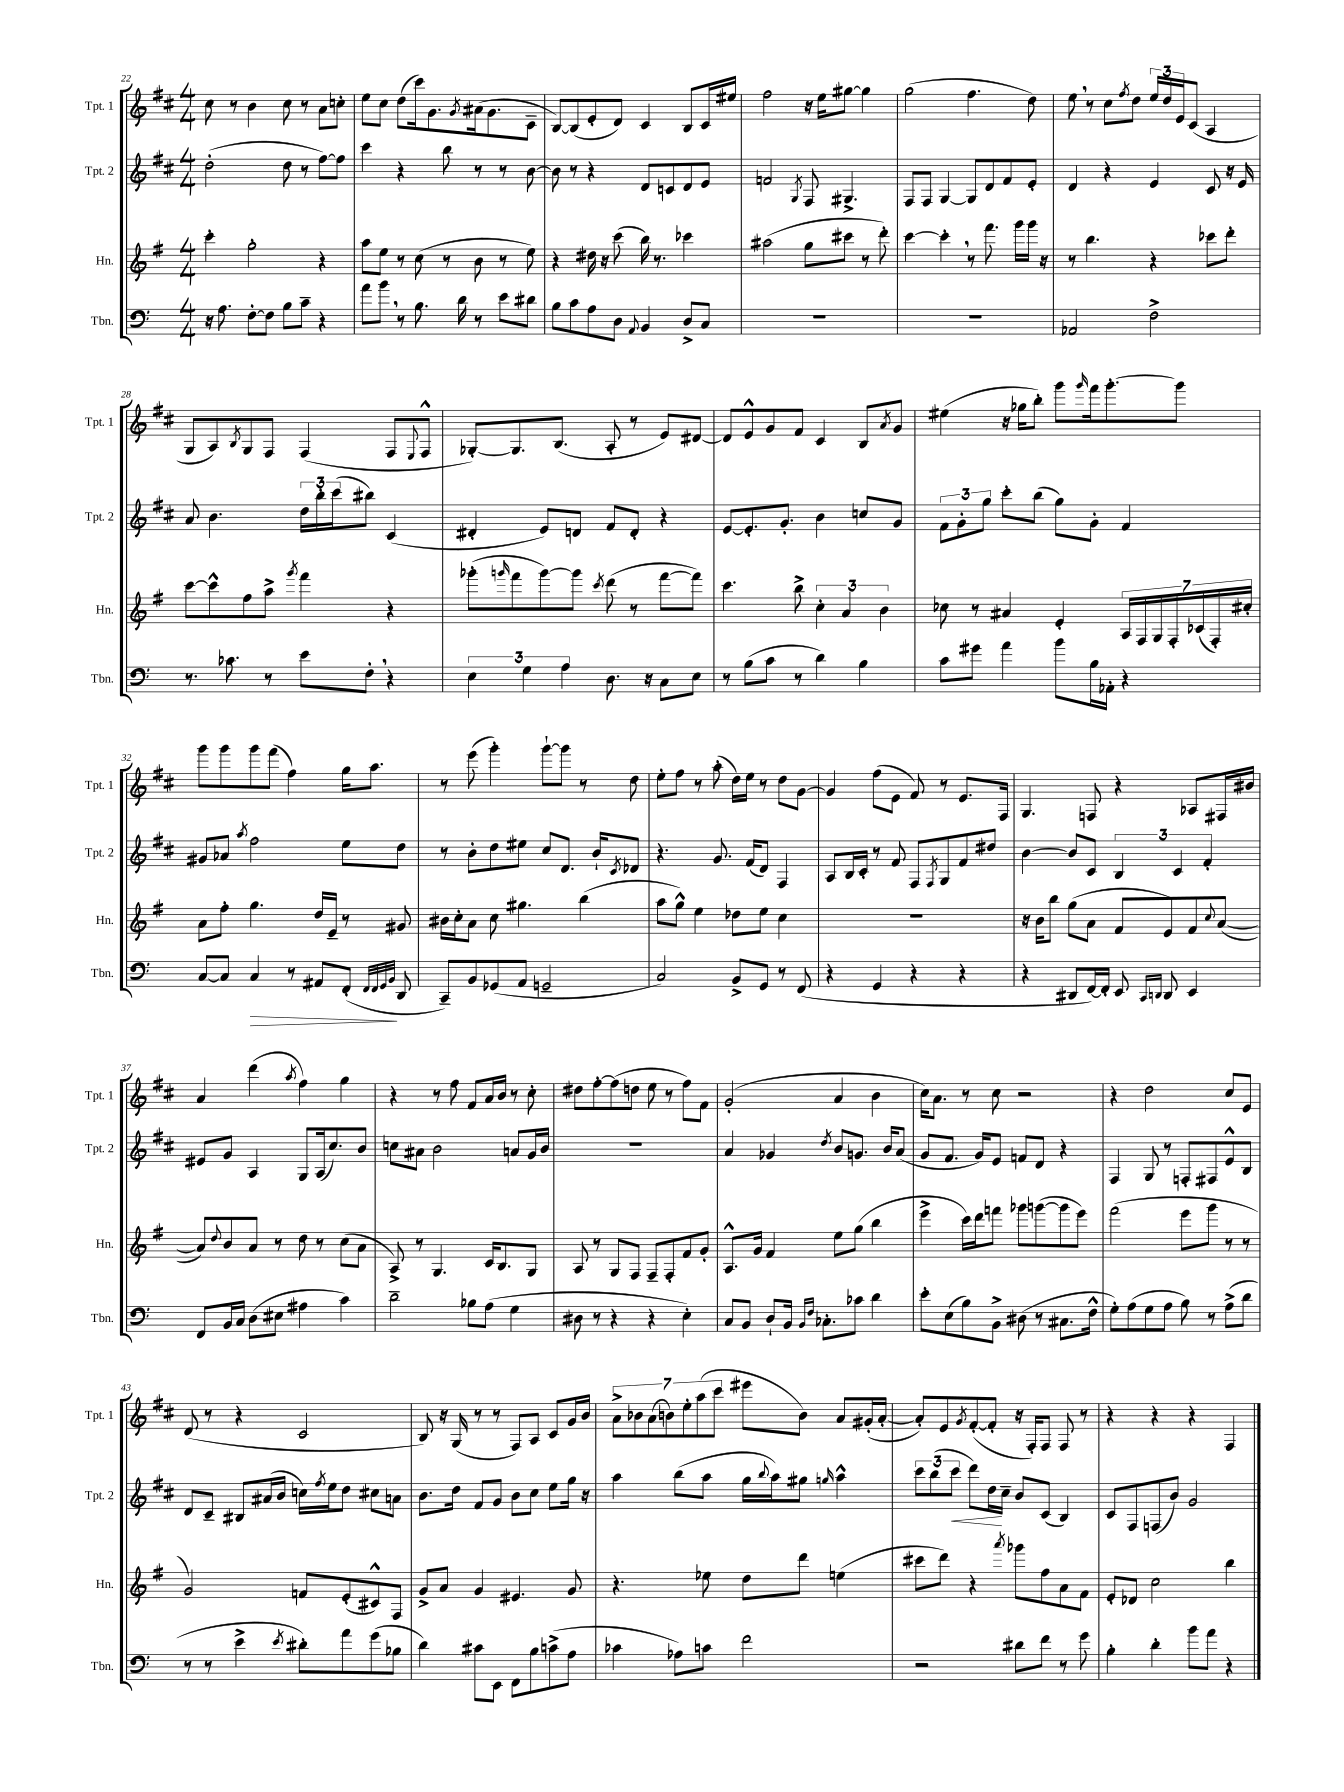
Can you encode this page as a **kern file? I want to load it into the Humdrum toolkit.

**kern	**kern	**kern	**kern
*staff4	*staff3	*staff2	*staff1
*clefF4	*clefG2	*clefG2	*clefG2
*k[]	*k[f#]	*k[f#c#]	*k[f#c#]
*M4/4	*M4/4	*M4/4	*M4/4
16r	4ccc'\	(2dd'\	8cc#\
8.A\	.	.	.
.	.	.	8r
[8F'\L	2gg'\	.	4b\
8F\]J	.	.	.
8B\L	.	8dd\	8cc#\
8c~\J	.	8r	8r
4r	4r	[8ff#\L)	8a\L
.	.	8ff#\]J	8cc'\J
=	=	=	=
8a\L	8aa\L	4ccc#\	8ee\L
8b\J	8ee\J	.	8cc#\J
8r	8r	4r	(8dd\L
8.B\	(8cc\	.	16ccc#\k)
.	.	.	8.g\
.	8r	8bb\	.
16d\	.	.	.
.	.	.	8qg/
8r	8b\	8r	(16a#\k
.	.	.	8.g\
8e\L	8r	8r	.
8d#\J	8ee\)	[8b\	8c#~\J
=	=	=	=
8B\L	4r	8b\]	[8B/L)
8c\	.	8r	(8B/]
8A\	16dd#\	4r	8e'/
.	16r	.	.
8D\J	(8ccc\	.	8d/J)
8qqAA/	.	.	.
4BB/	16bb\)	8d/L	4c#/
.	8.r	.	.
.	.	8c/	.
8D^/L	4ccc-\	8d/	8B/L
8C/J	.	8e/J	16c#/L
.	.	.	16ee#/JJ
=	=	=	=
1r	(2aa#\	2f/	2ff#\
.	.	8qG/	.
.	8gg\L	8F#/	16r
.	.	.	16ee\LK
.	8ccc#\J	4.G#^/	[8gg#\J
.	8r	.	4gg#\]
.	8ddd'\)	.	.
=	=	=	=
1r	[4ccc\	8F#/L	(2gg\
.	.	8F#/J	.
.	4ccc'\]	[4G/	.
.	8r	8G/]L	4.ff#\
.	8.fff#\	8d/	.
.	.	8f#/	.
.	16ggg\LL	.	.
.	16ggg\JJ	8e'/J	8dd\)
.	16r	.	.
=	=	=	=
2AA-/	8r	4d/	8ee\
.	4.bb\	.	8r
.	.	4r	8cc#\L
.	.	.	8qff#/
.	.	.	8dd\J
2F^\	4r	4e/	24ee/LL
.	.	.	24dd/
.	.	.	24e/J
.	.	.	(8c#/J
.	8ccc-\L	8c#/	4A/
.	8ddd'\J	16r	.
.	.	16e/	.
=	=	=	=
8.r	[8ccc\L	8a/	8G/L
.	8ccc^^\]	4.b\	8A/)
8.c-\	.	.	.
.	.	.	8qB/
.	8ff#\	.	8G/
8r	8aa^\J	.	8F#/J
.	8qggg/	.	.
8e\L	4fff#\	24dd\LL	(4F#/
.	.	24bb'\	.
.	.	(24ccc#\J	.
8F'\J	.	8bb#\J)	.
4r	4r	(4c#/	8F#/L
.	.	.	8qqE/
.	.	.	8F#^^/J
=	=	=	=
6E\	(8ggg-'\L	4d#'/	[8G-'/L)
.	16qqggg/	.	.
.	8fff#\	.	8.G-/]
6G\	.	.	.
.	[8ggg\)	8e/L)	.
.	.	.	(8.B/J
6A\	.	.	.
.	8ggg\]J	8d/J	.
.	8qccc/	.	.
8.D\	(8ddd\	8f#/L	8A'/
.	8r	8d'/J	8r
16r	.	.	.
8C\L	[8fff#\L	4r	8e/L)
8E\J	8fff#\]J)	.	[8d#/J
=	=	=	=
8r	4.ccc\	[8e/L	8d#/]L
(8B\L	.	8.e'/]	8e^^/
8c\J	.	.	8g/
.	.	8.g'/J	.
8r	8bb^\	.	8f#/J
4d\)	6cc'\	4b\	4c#/
.	6a/	.	.
4B\	.	8cc/L	8B/L
.	6b\	.	.
.	.	.	8qa/
.	.	8g/J	8g/J
=	=	=	=
8c\L	8cc-\	12f#\L	(4ee#\
.	.	12g'\	.
8g#\J	8r	.	.
.	.	12gg\J	.
4a\	4a#/	8ccc#'\L	16r
.	.	.	16gg-\LK
.	.	(8bb\J	8bb'\J)
8b\L	4e'/	8gg\L)	8ggg\L
.	.	.	16qqggg/
16B\L	.	8g'\J	16fff#\k
16AA-'\JJ	.	.	[8.ggg'\
4r	28A/LL	4f#/	.
.	28F#/	.	.
.	28G/	.	.
.	28F#'/	.	.
.	.	.	8ggg\]J
.	(28c-/	.	.
.	28F#'/)	.	.
.	28cc#'/JJ	.	.
=	=	=	=
[8C/L	8a\L	8g#/L	8ggg\L
8C/]J	8ff#'\J	8a-/J	8ggg\
.	.	8qaa/	.
4C/	4.gg\	2ff#\	8ggg\
.	.	.	(8fff#\J
8r	.	.	4ff#\)
8AA#/L	16dd/LL	.	.
.	16e~/JJ	.	.
(8FF'/J	8r	8ee\L	16gg\LK
.	.	.	8.aa\J
32qqFF/LLL	.	.	.
32qqFF/	.	.	.
32qqGG/	.	.	.
32qqBB/JJJ	.	.	.
8DD/	8g#/	8dd\J	.
=	=	=	=
8CC~/L)	16b#\LL	8r	8r
.	16cc'\J	.	.
8BB/	8a\J	8b'\L	(8eee\
(8GG-/	8cc\	8dd\	4ggg'\)
8AA/J	4.gg#\	8ee#\J	.
2GG~/	.	8cc#/L	[8ggg`\L
.	.	8.d/J	8ggg\]J
.	(4bb\	.	8r
.	.	16b`/LK	.
.	.	8qc#/	.
.	.	8d-/J	8dd\
=	=	=	=
2C/)	8aa\L	4.r	8ee'\L
.	8gg^^\J)	.	8ff#\J
.	4ee\	.	8r
.	.	8.g/	(8aa'\
8BB^/L	8dd-\L	.	16dd\LL)
.	.	(16f#/LK	16ee\JJ
8GG/J	8ee\J	8d/J)	8r
8r	4cc\	4F#/	8dd\L
(8FF/	.	.	[8g\J
=	=	=	=
4r	1r	8A/L	4g/]
.	.	16B/L	.
.	.	16c#'/JJ	.
4GG/	.	8r	(8ff#\L
.	.	8f#/	8e\J
4r	.	8F#/L	8f#/)
.	.	8qF#/	.
.	.	8G/	8r
4r	.	8f#/	8.e/L
.	.	8dd#/J	.
.	.	.	16F#/Jk
=	=	=	=
4r	16r	[4b\	4.G/
.	16b\LK	.	.
.	8bb\J	.	.
8DD#/L	(8gg\L	8b/]L	.
[16FF/L)	8a\J	8c#/J	8F/
16FF'/]JJ	.	.	.
8EE/	8f#/L	6B/	4r
16qqCC/LL	.	.	.
16qqDD/JJ	.	.	.
8DD/	8e/)	.	.
.	.	6c#/	.
4EE/	8f#/	.	8A-/L
.	.	6f#'/	.
.	8qqcc/	.	.
.	([8a/J	.	16F#/L
.	.	.	16b#/JJ
=	=	=	=
8FF/L	8a/]L)	8e#/L	4a/
.	8qqdd/	.	.
16BB/L	8b/	8g/J	.
16C/JJ	.	.	.
(8D\L	8a/J	4A/	(4ddd\
8E#\J	8r	.	.
.	.	.	8qaa/
4A#\	8dd\	8G/L	4ff#\)
.	8r	(16A/k	.
.	.	8.cc#/)	.
4c\)	(8cc\L	.	4gg\
.	8a\J	8b/J	.
=	=	=	=
2d~\	8A^/)	8cc\L	4r
.	8r	8a#\J	.
.	4.G/	2b\	8r
.	.	.	8ff#\
8B-\L	.	.	8f#/L
(8A\J	16c/LK	.	16a/L
.	8.B/	.	16b/JJ
4G\	.	8a/L	8r
.	8G/J	16g/L	8cc#'\
.	.	16b/JJ	.
=	=	=	=
8D#\	8A/	1r	8dd#\L
8r	8r	.	[8ff#'\
4r	8G/L	.	(8ff#\]
.	8F#/J	.	8dd\J
4r	8F#~/L	.	8ee\
.	8F#'/	.	8r
4E'\)	8f#/	.	8ff#\L)
.	8g'/J	.	8f#\J
=	=	=	=
8C/L	8.A^^/L	4a/	(2g'/
8BB/J	.	.	.
.	16g/Jk	.	.
8D`/L	4f#/	4g-/	.
16BB/Jk	.	.	.
16qqBB/LL	.	.	.
16qqF/JJ	.	.	.
8.C-'\L	.	.	.
.	.	8qdd/	.
.	8ee\L	8b/L	4a/
8c-\J	(8gg\J	8.g/J	.
4d\	4bb\	.	4b\
.	.	16b/LK	.
.	.	(8a/J	.
=	=	=	=
8e'\L	4eee^\	8g/L	16cc#\LK)
.	.	.	8.a\J
(8E\	.	8.f#/J	.
8B\)	16ccc\LL)	.	8r
.	16ddd\J	16g/LK)	.
8BB^\J	8fff\J	8e/J	8cc#\
(8D#\	8ggg-\L	8f/L	2r
8r	([8ggg\	8d/J	.
8.C#\L	8ggg\]	4r	.
.	8eee\J)	.	.
16F^^\Jk	.	.	.
=	=	=	=
8G'\L)	(2fff#\	4F#/	4r
(8A\	.	.	.
8G\	.	8G/	2dd\
8A\J	.	8r	.
8B\)	8eee\L	8F'/L	.
8r	8ggg\J	8F#/	.
(8A^\L	8r	8e^^/	8cc#/L
8d\J	8r	8B/J	8e/J
=	=	=	=
8r	2g/)	8d/L	(8d/
8r	.	8c#~/J	8r
4e^\	.	8B#/L	4r
.	.	(16a#/L	.
.	.	16b/JJ	.
8qe/	.	.	.
8d#'\L)	8f/L	16cc\LL)	2c#/
.	.	8qff#/	.
.	.	16ee\J	.
8a\	(8e'/	8dd\J	.
(8g\	8c#^^/)	8cc#\L	.
8B-\J	8F#/J	8a\J	.
=	=	=	=
4d\)	8g^/L	8.b\L	8B/)
.	8a/J	.	16r
.	.	16dd\Jk	(16G/
8c#\L	4g/	8f#/L	8r
8EE\J	.	8g/J	8r
8FF\L	4.e#/	8b\L	8F#/L)
8B\	.	8cc#\J	8A/J
(8c^\	.	8ee\L	8c#/L
8A\J	8g/	16gg\Jk	16g/L
.	.	16r	16b/JJ
=	=	=	=
4c-\	4.r	4aa\	14a^\L
.	.	.	14b-\
.	.	.	(14a\
.	.	.	14b\)
8A-\L)	.	(8bb\L	.
.	.	.	14ee'\
.	.	.	(14aa\
8c\J	8ee-\	8aa\J	.
.	.	.	14ccc#\J
2f\	8dd\L	16gg\LL	8eee#\L
.	.	8qqbb/	.
.	.	16aa\J)	.
.	8ddd\J	8gg#\J	8b\J)
.	.	16qqgg/	.
.	(4ee\	4aa^^\	8a/L
.	.	.	(16g#'/L
.	.	.	[16a'/JJ
=	=	=	=
2r	8ccc#\L	12ccc#\L	8a'/]L)
.	.	(12bb\	.
.	8ddd\J)	.	8e/
.	.	12ccc#\J	.
.	.	.	8qg/
.	4r	8ddd\L)	([8f#'/
.	.	16dd\L	8f#'/]J
.	.	16cc#~\JJ	.
.	8qaaa/	.	.
8d#\L	8ggg-\L	8b/L	16r
.	.	.	16F#'/LK)
8f\J	8ff#\	(8c#/J	8F#/J
8r	8a\	4B/)	8F#/
8g\	8f#\J	.	8r
=	=	=	=
4B'\	8e'/L	8c#/L	4r
.	8d-/J	8F#/	.
4d'\	2cc\	(8F/	4r
.	.	8b/J)	.
8b\L	.	2g/	4r
8a\J	.	.	.
4r	4bb\	.	4F#/
==	==	==	==
*-	*-	*-	*-
